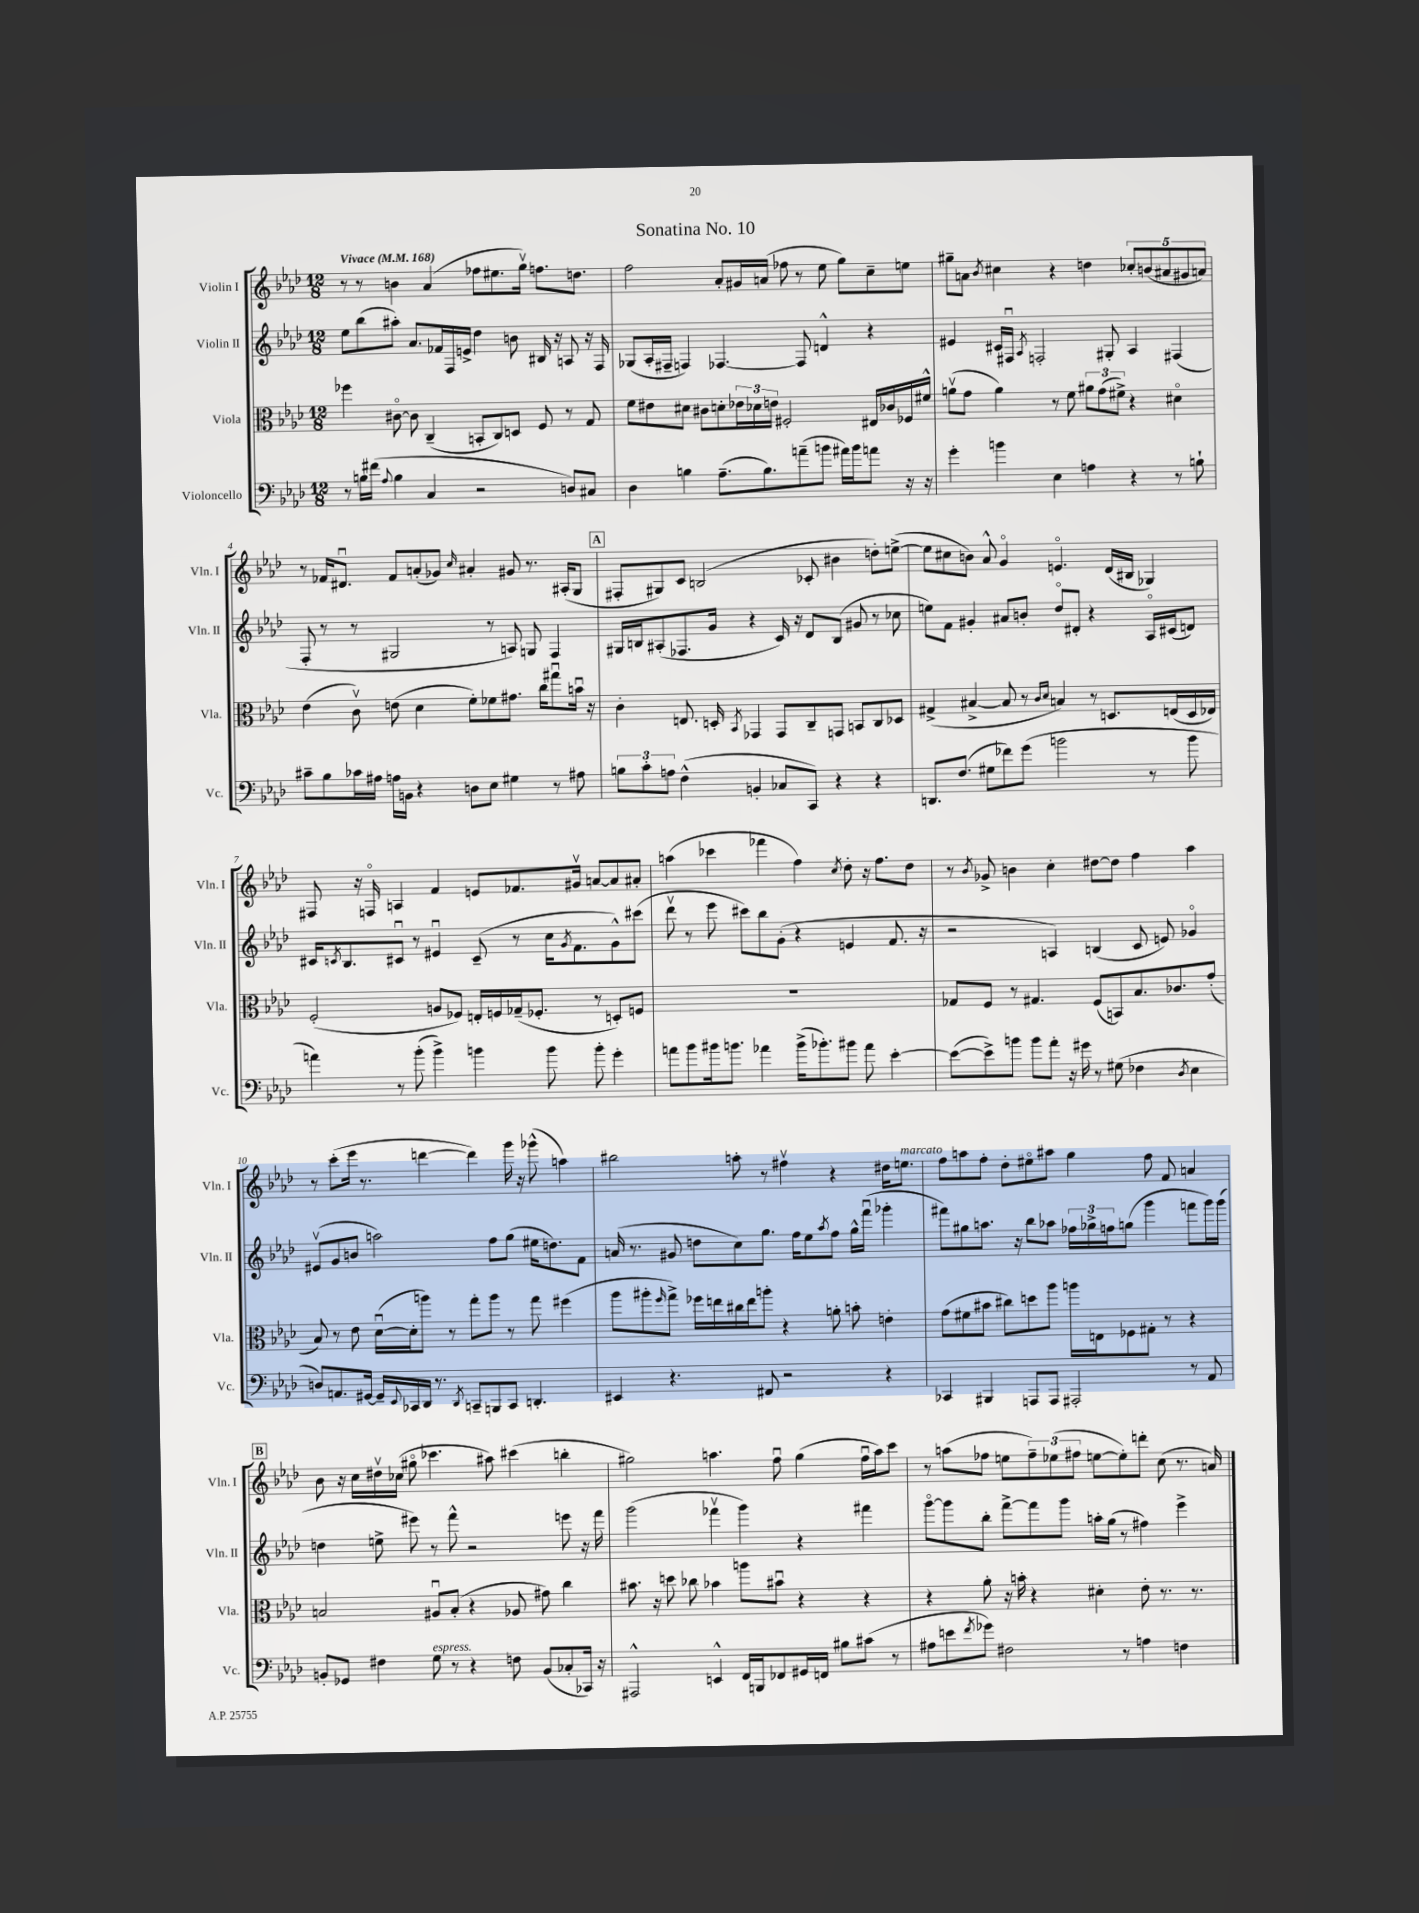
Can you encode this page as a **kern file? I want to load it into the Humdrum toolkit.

**kern	**kern	**kern	**kern
*staff4	*staff3	*staff2	*staff1
*clefF4	*clefC3	*clefG2	*clefG2
*k[b-e-a-d-]	*k[b-e-a-d-]	*k[b-e-a-d-]	*k[b-e-a-d-]
*M12/8	*M12/8	*M12/8	*M12/8
*MM168	*MM168	*MM168	*MM168
8r	4ff-	8ee-	8r
16B	.	(8bb-	8r
(16f#	.	.	.
8qqA-	.	.	.
4B	[8c#o	8aa#')	4b
.	8c#]	8.a-	.
4C	(4C~	.	(4a-
.	.	16f-	.
.	.	16F	.
.	.	16e^	.
2r	8BB'	4dd-	8ff-
.	8C)	.	8.ee#
.	8D	8b	.
.	.	.	16ggv)
.	8F	16B#	8.ff
.	.	16r	.
8D)	8r	8A	.
.	.	.	8.dd
8C#	8G	16r	.
.	.	16F	.
=	=	=	=
4D-	8f	(8G-	2ff
.	8e#	16A-'	.
.	.	16F#~	.
4B	8d#	4F)	.
.	8c#	.	.
(8.A-~	8d'	[4.F-	8a-'
.	24e-	.	16g#
.	24d-	.	.
8.B)	.	.	(16a
.	24e	.	.
.	2F#'	.	8ff-
(8a~	.	8F-]	8r
8b	.	4d^^	8ee-
16a#)	.	.	8gg)
16b	.	.	.
8a	16E#	4r	8cc~
.	16c-	.	.
16r	16F-	.	8ee
16r	16f#^^	.	.
=	=	=	=
4g'	(8av	4e#	8gg#~
.	8g	.	8a
.	.	.	8qb-
4b	4a)	16c#	4cc#
.	.	16F#u	.
.	.	8qA-	.
.	.	2F'	.
4E-	8r	.	4r
.	8f	.	.
4A	12a#	.	4dd
.	(12g	.	.
.	.	8G#'	.
.	12f#^)	.	.
4r	4r	4A-	10cc-'
.	.	.	(10b
.	.	.	10a#
8r	4d#o	(4F#	.
.	.	.	10g#
8B`	.	.	.
.	.	.	10a)
=	=	=	=
8c#~	(4e-	8F'	8r
8B-	.	8r	16f-
.	.	.	8.d#u
16c-	8cv)	8r	.
16A#	.	.	.
16A	(8e	2G#	8f-
16BB	.	.	.
4r	4d-	.	(8a'
.	.	.	8g-)
.	.	.	16qqcc
8D	8f')	.	4a#'
8E-	8f-	8r	.
4G#	8.g#	8A)	8g#
.	.	8G	8.r
.	16cc	.	.
8r	8gg#u	4F	.
.	.	.	(16A#'
8A#	16bu	.	8G
.	16r	.	.
=	=	=	=
12B	4c'	16G#	8F#'
.	.	16B	.
12c'	.	.	.
.	.	(8A#'	8G#)
12A	.	.	.
(4F^^	8.E	8.F-	8c
.	.	.	(2B
.	16D'	16g	.
.	8qBB-	.	.
4BB'	4GG-	4r	.
8C-	8GG-	16c)	.
.	.	16r	.
8CC)	8C~	8d-	8c-'
4r	8GG	(8B	4b#
.	8BB	8g#	.
4r	8C	8r	8dd')
.	8D-	8cc-	([8ee^
=	=	=	=
8.DD	(4G#^	8ee)	8ee]
.	.	8f	8cc#
(8.F	.	.	.
.	[4B#^	4g#'	8b)
8G#	.	.	8a-^^
8f-)	8B#]	8a#	4go
(8g	8r	8b'	.
.	16qqc	.	.
.	16qqd-	.	.
2b	4B)	8dd-o	4.eo
.	.	8d#'	.
.	8r	4r	.
.	8.D	.	(16d-
.	.	.	16B#
8r	.	16A-o	4G-)
.	(16E	(16c#	.
8b	16D	8d)	.
.	16E-)	.	.
=	=	=	=
4a)	(2F'	16c#	8F#
.	.	8qc	.
.	.	8.B-	.
.	.	.	16r
.	.	.	16Fo
8r	.	8c#u	4A
(8b-'	.	8r	.
4b-^)	8A	4e#u	4f
.	8F-)	.	.
4b	16E'	(8c#~	8e
.	16F	.	.
.	(16G-~	8r	8.f-
.	8.F-'	.	.
8b	.	16cc	.
.	.	8qg	.
.	.	8.f	16g#v
8b'	8r	.	[8a
4g'	8D')	8g^^)	8a]
.	8F	(8ccc#	8a#'
=	=	=	=
8a	1.r	8ddd-v	(4aa
8b-	.	8r	.
16b#	.	8eee-	4ccc-
8.b	.	.	.
.	.	8ccc#)	.
4a-	.	8bb-	4fff-
.	.	(8g'	.
(16b^	.	4r	4ff)
8.b-')	.	.	.
.	.	.	8qcc
8b#	.	4e	8dd-'
8a-	.	.	16r
.	.	.	8.ff
[4e-'	.	8.f	.
.	.	.	8dd-
.	.	16r	.
=	=	=	=
(8e-_	8G-	2r	8r
.	.	.	8qb-
8e-^])	8F	.	8g-^
8b	8r	.	4b
8b	4.G#	.	.
8a-'	.	4A)	4cc'
16r	.	.	.
16g#	.	.	.
8r	(8F	(4B	[8dd#
(8G#	8BB)	.	8dd#]
4F-	8.B-	8c	4ff
.	.	8e)	.
.	8.c-	.	.
8qD-	.	.	.
4E-	.	4g-o	4aa-
.	(8g'	.	.
=	=	=	=
8D)	8B-)	(8e#v	8r
8.AA	8r	8g	(8ccc'
.	8e-	8b	16eee-
[16GG#	.	.	8.r
16GG#~]	([16d-u	2aa)	.
8qqEE-	.	.	.
16CC-	16d-']	.	.
16DD-	8aa)	.	[4ddd
8.r	.	.	.
.	8r	.	.
8qDD-	.	.	.
8CC~	8gg'	.	4ddd])
8BBB	8aa	8ff	.
8CC	8r	(8gg	16ggg
.	.	.	16r
4.DD'	8gg	16ee#	(8ggg-^^
.	.	8.dd)	.
.	(4ff#	.	4aa)
.	.	8f	.
=	=	=	=
4EE#	8aa-	(16a	2bb#
.	.	8.r	.
.	8aa#'	.	.
.	16qqff	.	.
4.r	8gg^)	8g#	.
.	16ff-	8dd	.
.	16ee	.	.
.	16cc#	8cc)	8aa'
.	16ee	.	.
8FF#	8aa'	8.gg	8r
2r	4r	.	4ff#v
.	.	16ff	.
.	.	8ee-	.
.	.	8qaa-	.
.	8a'	8ff	4r
.	8b'	16gg^^	.
.	.	(16fffu	.
4r	4e'	4ggg-'	16dd#
.	.	.	8.ee
=	=	=	=
4CC-	(8g	8fff#)	8ff
.	8f#	8gg#	8aa
4BBB#	8b#	8.aa	8ff'
.	8cc#)	.	8dd-'
.	.	16r	.
8AAA	8dd	8bb-	8ee#o
8AAA	8aa-	8aa-	8aa#
2AAA#'	16aa	24ff-	4gg
.	.	24gg-^	.
.	16E	.	.
.	.	24ff	.
.	8F-	(8gg	.
.	8G#'	4ggg	8ff
.	8r	.	8f
8r	4r	8fff	4a
8AA-	.	16ggg)	.
.	.	(16ggg	.
=	=	=	=
8BB'	2B	4dd	8b-
8GG-	.	.	16r
.	.	.	16cc
4F#	.	8ee^	16dd#v
.	.	.	(16cc-
.	.	8eee#)	8gg#o
8G	8A#u	8r	4.ccc-
8r	(8B'	8fff^^	.
4r	4r	2r	.
.	.	.	8aa#)
8F	8A-	.	(4ccc#
(8BB	8g#)	.	.
8C-'	4cc	8eee	4bb'
16CC-)	.	16r	.
16r	.	16fff	.
=	=	=	=
2AAA#^^	8.b#	(2ggg	2gg#)
.	16r	.	.
.	8dd	.	.
.	8cc-	.	.
4EE^^	4b-	4fff-v	4.aa
16FF	8aa	4ggg)	.
16BBB	.	.	.
8FF-	8b#u	.	8ffu
16GG#	4r	4r	(4gg#
16FF	.	.	.
8B#	.	.	.
(8c#	4r	4fff#	16ffu
.	.	.	16aa)
8r	.	.	8ccc
=	=	=	=
8A#	4r	[8gggo	8r
8e	.	8ggg]	(8aa
8qf	.	.	.
8g-)	8a-'	8bb-'	8ff-
2F#	16r	[8fff^	8ee
.	16b'	.	.
.	4r	8fff]	12ff-~)
.	.	.	(12ee-
.	.	8ggg	.
.	.	.	12ff#
.	4d#'	16aa'	[8ee
.	.	(16gg	.
8r	.	8r	8ee'])
4A	8e-'	4ff#)	8ddd'
.	8.r	.	(8cc
4F	.	4eee-^	8.r
.	8.r	.	.
.	.	.	16a)
==	==	==	==
*-	*-	*-	*-
